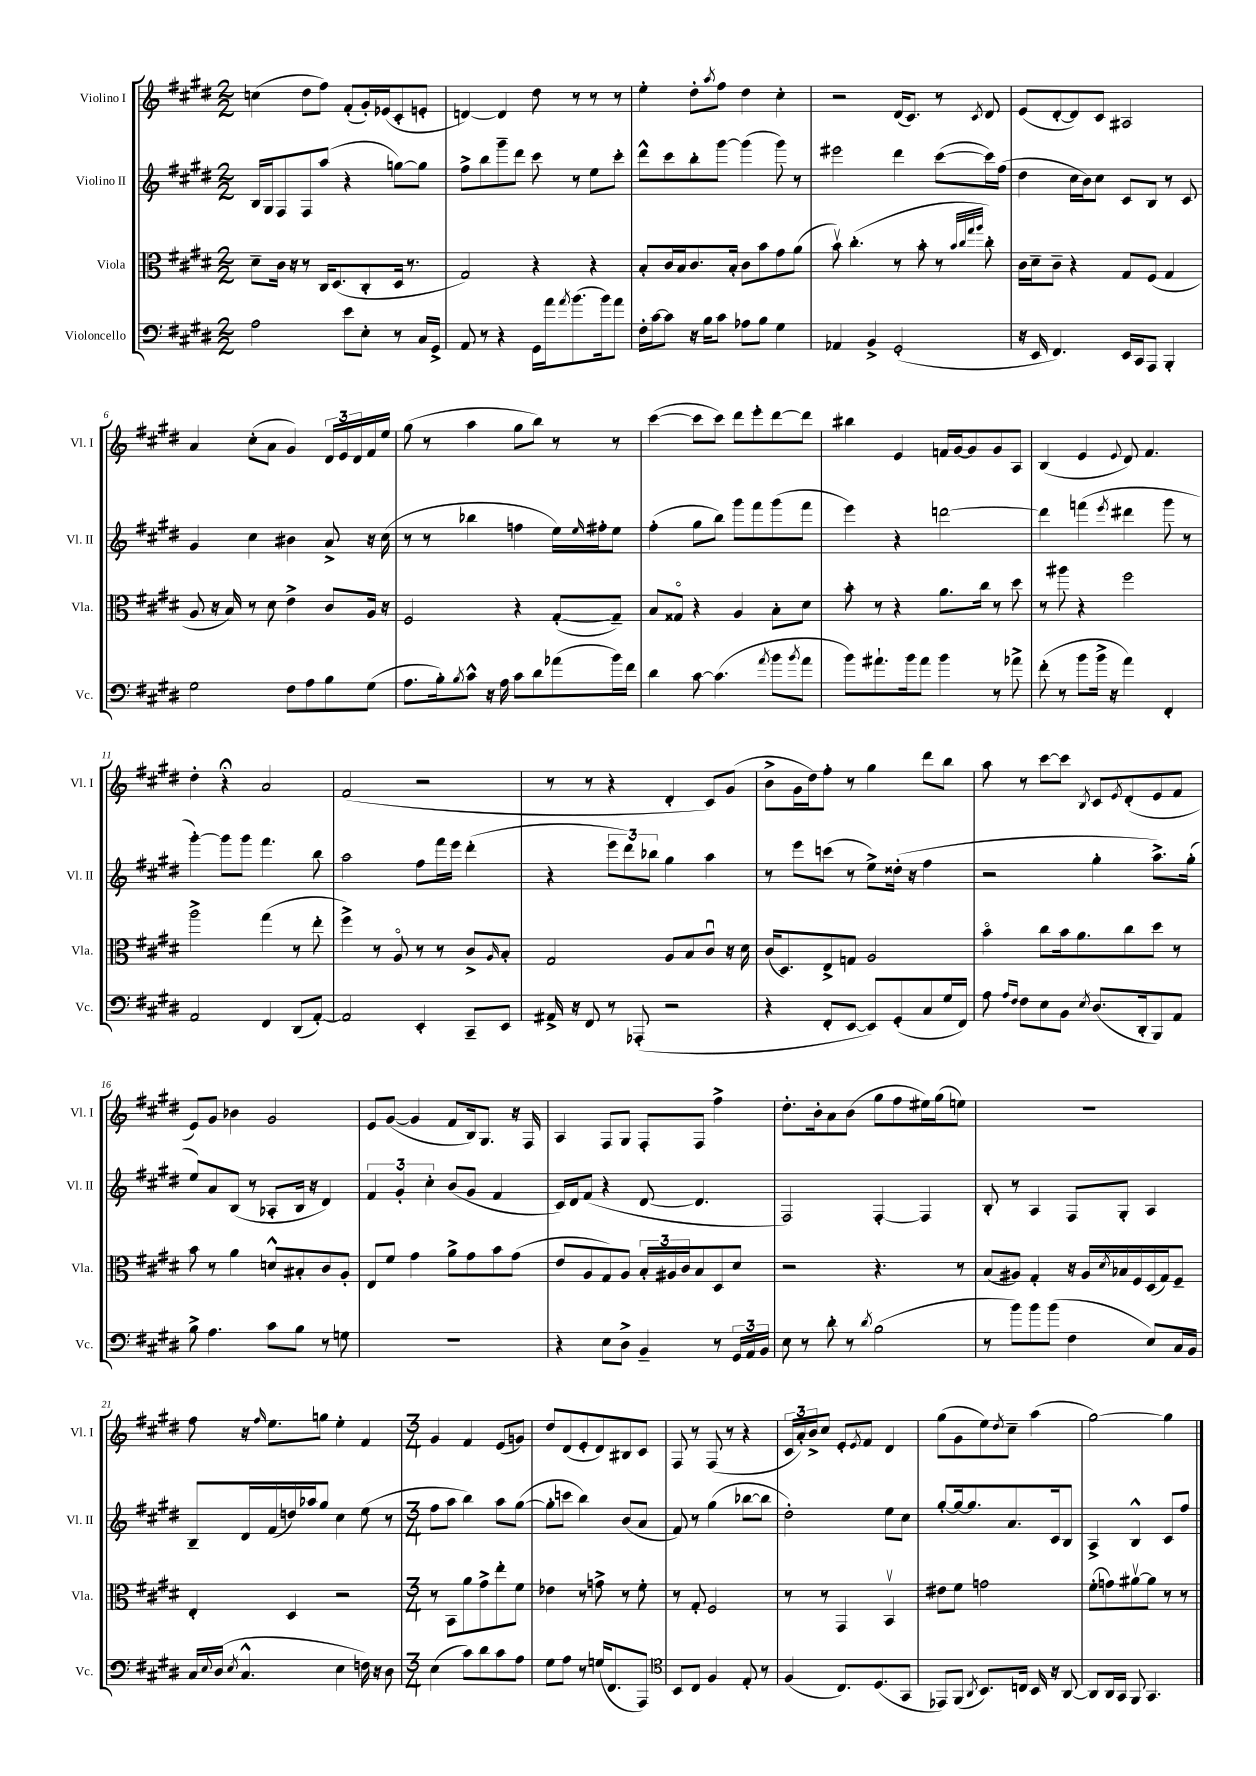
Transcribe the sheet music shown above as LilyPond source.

<<
\new StaffGroup <<
\new Staff = "s0" \with { instrumentName = "Violino I" shortInstrumentName = "Vl. I" } {
    \clef treble \key e \major \numericTimeSignature \time 2/2
    c''4( dis''8 fis''8) fis'8-.( gis'16-.) ees'16( cis'8-. e'8-. |
    d'4~) d'4 dis''8 r8 r8 r8 |
    e''4-. dis''8-. \acciaccatura { a''8 } fis''8 dis''4 cis''4-. |
    r2 dis'16( cis'8.) r8 \acciaccatura { cis'8 } dis'8 |
    e'8( dis'8~-. dis'8) cis'8 ais2 |
    a'4 cis''8-.( a'8 gis'4) \tuplet 3/2 { dis'16 e'16 dis'16 } fis'16 e''16 |
    gis''8( r8 a''4 gis''8 b''8) r8 r8 |
    cis'''4~( cis'''8 cis'''8) dis'''8 e'''8-. dis'''8~ dis'''8 |
    bis''4 e'4 f'16 gis'16~ gis'8 gis'8 a8 |
    b4( e'4 \appoggiatura { e'8 } dis'8) fis'4. |
    dis''4-. r4\fermata a'2 |
    fis'2( r2 |
    r8 r8 r4 dis'4-. cis'8) gis'8( |
    b'8-> gis'16 dis''16) fis''8-. r8 gis''4 dis'''8 b''8 |
    a''8 r8 cis'''8~ cis'''8 \acciaccatura { b8 } cis'8 \acciaccatura { e'8 } dis'8-.( e'8 fis'8 |
    e'8) gis'8 bes'4 gis'2 |
    e'8 gis'8~( gis'4 fis'8 b16) gis8. r16 fis16 |
    a4 fis8 gis8 fis8-. fis8 fis''4-> |
    dis''8.-. b'16-. a'8 b'8( gis''8 fis''8 eis''16) gis''16( e''8) |
    R1 |
    fis''8 r16 \grace { fis''16 } e''8. g''8 e''4-. fis'4 |
    \numericTimeSignature \time 3/4 gis'4 fis'4 e'8( g'8) |
    dis''8 dis'8( e'8-. dis'8) bis8 cis'8 |
    fis8 r8 fis8( r8 r4 |
    \tuplet 3/2 { cis'16 a'16-.) b'16-> } cis''8 e'8-. \acciaccatura { e'8 } fis'8 dis'4 |
    gis''8( gis'8 e''8) \acciaccatura { dis''8 } cis''8-- a''4( |
    gis''2~) gis''4 \bar "|." |
}
\new Staff = "s1" \with { instrumentName = "Violino II" shortInstrumentName = "Vl. II" } {
    \clef treble \key e \major \numericTimeSignature \time 2/2
    b16 gis16 fis8 fis8 a''8( r4 g''8~) g''8 |
    fis''8-> b''8 gis'''8-- dis'''8 cis'''8 r8 e''8 cis'''8-. |
    dis'''8-^ cis'''8 b''8-. gis'''8~ gis'''4( gis'''8) r8 |
    eis'''2 dis'''4 cis'''8~( cis'''16) fis''16( |
    dis''4 cis''16 b'16) cis''8 cis'8 b8 r8 cis'8 |
    gis'4 cis''4 bis'4 a'8-> r16 cis''16( |
    r8 r8 bes''4 f''4 e''16) \grace { e''16 } fis''16-. e''8 |
    fis''4-.( gis''8 b''8) gis'''8 fis'''8 gis'''8( fis'''8 |
    e'''4) r4 d'''2~ |
    d'''4 f'''4( \acciaccatura { e'''8 } dis'''4 gis'''8 r8 |
    gis'''4~-.) gis'''8 gis'''8 fis'''4. b''8 |
    a''2 fis''8 fis'''16 e'''16 dis'''4-.( |
    r4 \tuplet 3/2 { e'''8 dis'''8) bes''8 } gis''4 a''4 |
    r8 e'''8 c'''8( r8 e''8->) disis''16-.( r16 fis''4 |
    r2 gis''4-. a''8.->) gis''16-.( |
    e''8) a'8 b8( r8 aes8-. b16 r16 dis'4) |
    \tuplet 3/2 { fis'4 gis'4-. cis''4-. } b'8( gis'8 fis'4 |
    cis'16) dis'16 fis'8( r4 dis'8~ dis'4. |
    fis2) fis4~-. fis4 |
    b8-. r8 a4 fis8 gis8-. a4 |
    b8-- dis'16 fis'16( d''16) aes''16 gis''8 cis''4 e''8( r8 |
    \numericTimeSignature \time 3/4 fis''8 a''8 b''4) a''8 gis''8~( |
    gis''8-. c'''8 b''4) b'8( a'8 |
    fis'8) r8 gis''4( bes''8~ bes''8 |
    dis''2-.) e''8 cis''8 |
    gis''8~-. gis''16~ gis''8. a'8. cis'16 b8 |
    a4-> b4-^ cis'8 fis''8 \bar "|." |
}
\new Staff = "s2" \with { instrumentName = "Viola" shortInstrumentName = "Vla." } {
    \clef alto \key e \major \numericTimeSignature \time 2/2
    dis'8-- cis'16 r16 r8 cis16 dis8.( cis8-. dis16 r8. |
    gis2) r4 r4 |
    b8-. cis'16 b16 cis'8. b16-. cis'8 b'8 gis'8 a'8( |
    b'8\upbow) cis''4.-.( r8 b'8-. r8 \grace { b'32 cis''32 gis''32 a''32 } cis''8-.) |
    cis'16 dis'16-- cis'8-- r4 gis8 fis8( gis4 |
    a8 r16 b16) r8 dis'8 e'4-> cis'8 a16 r16 |
    fis2 r4 gis8~-.( gis8--) |
    b8 gisis8\flageolet r4 a4 b8-. dis'8 |
    b'8-. r8 r4 a'8. cis''16 r8 dis''8 |
    r8 ais''8 r4 fis''2 |
    a''2-> gis''4( r8 e''8-. |
    fis''4->) r8 a8\flageolet r8 r8 cis'8-> \grace { a16 } b8-. |
    gis2 a8 b8 cis'8\downbow r16 dis'16 |
    cis'16( dis8.) e8-> g8 a2 |
    b'4\flageolet cis''8 b'16 a'8. cis''8 dis''8 r8 |
    b'8 r8 a'4 d'8-^ bis8-. cis'8 a8-. |
    e8 fis'8 gis'4 a'8-> gis'8 b'8 gis'8( |
    e'8 a8 gis8) a8 \tuplet 3/2 { b16-. ais16 cis'16 } b8 dis8 dis'8 |
    r2 r4. r8 |
    b8( ais8) gis4-. r16 ais16 \acciaccatura { dis'8 } bes16 fis16 dis16( gis16) fis8-- |
    e4-. dis4 r2 |
    \numericTimeSignature \time 3/4 r8 b,8 a'8 gis'8-> e''8-. fis'8 |
    ees'4 r8 g'8-> r8 fis'8-. |
    r8 gis8-. fis2 |
    r8 r8 gis,4 b,4\upbow |
    eis'8 fis'8 g'2 |
    fis'8-.( g'8) ais'8~\upbow ais'8 r8 r8 \bar "|." |
}
\new Staff = "s3" \with { instrumentName = "Violoncello" shortInstrumentName = "Vc." } {
    \clef bass \key e \major \numericTimeSignature \time 2/2
    a2 e'8 e8-. r8 cis16 gis,16-> |
    a,8 r8 r4 gis,16 a'16 \acciaccatura { a'8 } b'8.( b'16) a'8 |
    fis16-. cis'16~ cis'8 r16 b16 cis'8 aes8 b8 gis4 |
    aes,4 b,4-> gis,2-.( |
    r16 e,16 fis,4.) e,16 cis,16 a,,8 b,,4-. |
    gis2 fis8 a8 b8 gis8( |
    a8. b16-.) \acciaccatura { b8 } cis'8-^ r16 a16 cis'8 dis'8 aes'8( b'16) fis'16 |
    dis'4 cis'8~ cis'4.( \acciaccatura { a'8 } b'8 \acciaccatura { b'8 } a'8 |
    b'8) ais'8.-! b'16 ais'8 b'4 r8 aes'8-> |
    fis'8-.( r8 b'8 b'16-> r16 a'4) fis,4-. |
    a,2 fis,4 dis,8( a,8~-.) |
    a,2 e,4-. cis,8-- e,8 |
    ais,16-> r16 fis,8 r8 aes,,8-.( r2 |
    r4 fis,8-. e,8~ e,8) gis,8-.( cis8 gis16 fis,16) |
    a8 \grace { a16 fis16 } fis8 e8 b,8 \acciaccatura { e8 } dis8.( dis,16-. b,,8) a,8 |
    b8-> a4. cis'8 b8 r8 g8 |
    R1 |
    r4 e8 dis8-> b,4-- r8 \tuplet 3/2 { gis,16 a,16 b,16 } |
    e8 r8 dis'8-. r8 \acciaccatura { dis'8 } b2( |
    r8 b'8) b'8 b'8( fis4 e8) cis16 b,16 |
    cis16 \appoggiatura { e8 } dis16( \acciaccatura { e8 } cis4.-^ e4 f16) r16 dis8 |
    \numericTimeSignature \time 3/4 e4( cis'8) dis'8 cis'8 a8 |
    gis8 a8 r8 g16( fis,8. a,,8) |
    \clef tenor b,8 cis8 fis4 e8-. r8 |
    fis4( cis8.) dis8.( gis,8 |
    ees,8) fis,8( \acciaccatura { a,8 } b,8.) c16 b,16 r16 a,8~ |
    a,8 a,16 gis,16 fis,8 gis,4. \bar "|." |
}
>>
>>
